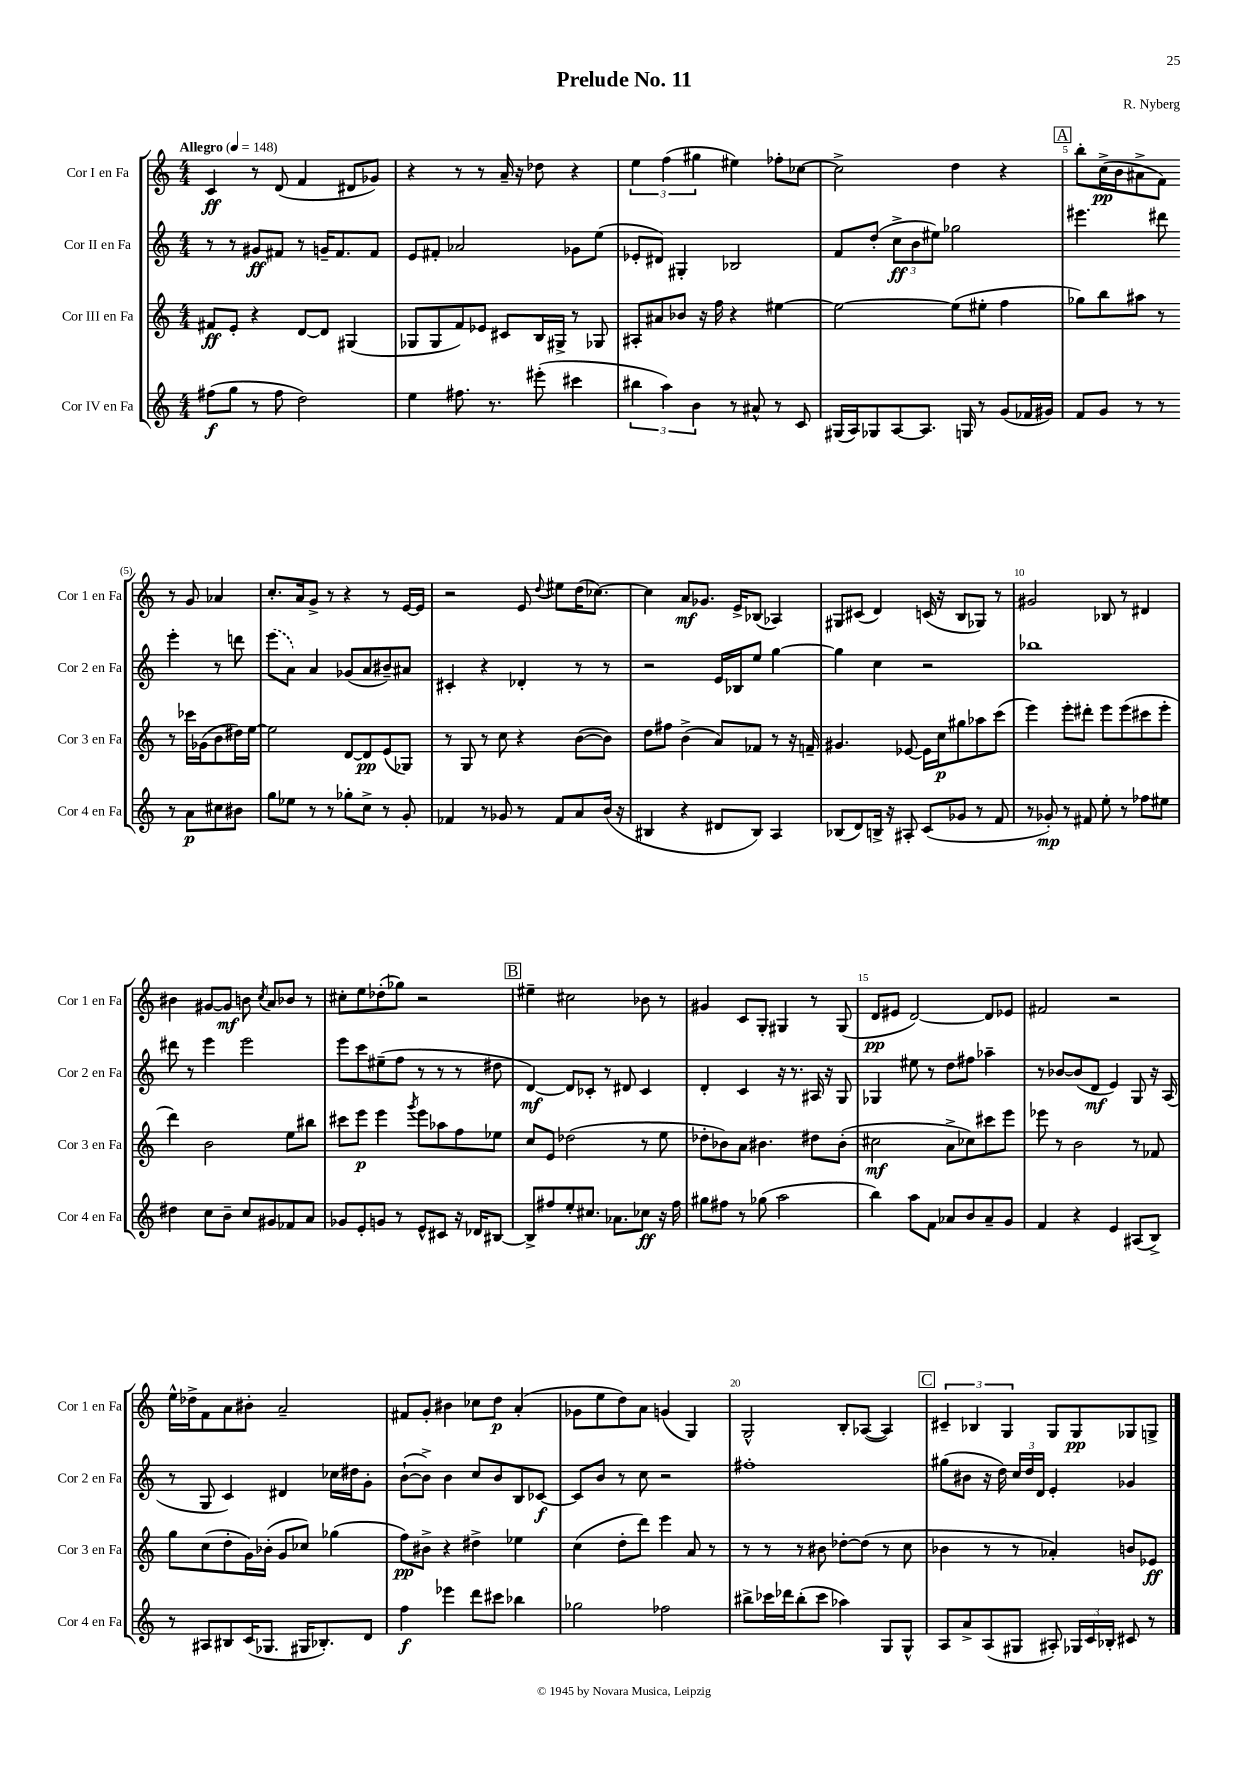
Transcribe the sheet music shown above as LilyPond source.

\header { title = "Prelude No. 11" composer = "R. Nyberg" }
<<
\new StaffGroup <<
\new Staff = "s0" \with { instrumentName = "Cor I en Fa" shortInstrumentName = "Cor 1 en Fa" } {
    \clef treble \key c \major \numericTimeSignature \time 4/4 \tempo "Allegro" 4 = 148
    \autoBeamOff c'4\ff r8 d'8( f'4 dis'8[ ges'8]) |
    r4 r8 r8 a'16-- r16 des''8 r4 |
    \tuplet 3/2 { e''4 f''4( gis''4 } eis''4) fes''8[-. ces''8]~ |
    ces''2-> d''4 r4 |
    \mark \markup { \box "A" } b''8[-. c''16->\pp( b'16 ais'8-> f'8]) r8 g'8 aes'4 |
    c''8.[-. a'16 g'8]-> r8 r4 r8 e'16[~ e'16] |
    r2 e'8 \appoggiatura { d''8 } eis''8[ d''16( ces''8.]~) |
    ces''4 a'8[\mf ges'8.] e'16[-> bes8]( aes4) |
    gis8[ cis'8]( d'4) c'16( r16 b8[ ges8]) r8 |
    gis'2 bes8 r8 dis'4 |
    bis'4 gis'8[~ gis'8]\mf b'8 \acciaccatura { c''8 } a'8[ bes'8] r8 |
    cis''8[-. e''8 des''8-.( ges''8]) r2 |
    \mark \markup { \box "B" } eis''4-- cis''2 bes'8 r8 |
    gis'4 c'8[ g8]-. gis4 r8 gis8( |
    d'8[\pp eis'8] d'2~) d'8[ ees'8] |
    fis'2 r2 |
    e''16[-^ des''16-> f'8 a'8 bis'8]-. a'2-- |
    fis'8[ g'8]-. bis'4 ces''8[ d''8]\p a'4-.( |
    ges'8[ e''8 d''8) a'8] g'4( g4) |
    g2-^ b8[-. aes8]~( aes4) |
    \mark \markup { \box "C" } \tuplet 3/2 { cis'4-- bes4 g4 } g8[ g8\pp ges8 g8]-> \bar "|." |
}
\new Staff = "s1" \with { instrumentName = "Cor II en Fa" shortInstrumentName = "Cor 2 en Fa" } {
    \clef treble \key c \major \numericTimeSignature \time 4/4
    \autoBeamOff r8 r8 gis'8[\ff fis'8] r8 g'16[-- fis'8. fis'8] |
    e'8[ fis'8]-. aes'2 ges'8[ e''8]( |
    ees'8[-. dis'8]) gis4-. bes2 |
    f'8[ d''8]-.( \tuplet 3/2 { c''8[->\ff b'8 eis''8]) } ges''2 |
    \mark \markup { \box "A" } eis'''4. dis'''8 eis'''4-. r8 d'''8 |
    \once \slurDashed e'''8[( a'8]) a'4 ges'8[( a'8 bis'8--) ais'8] |
    cis'4-. r4 des'4-. r8 r8 |
    r2 e'16[ bes16 e''8] g''4~ |
    g''4 c''4 r2 |
    bes''1 |
    dis'''8 r8 e'''4 e'''2 |
    e'''8[ c'''8 eis''8--( f''8] r8 r8 r8 dis''8 |
    \mark \markup { \box "B" } d'4~\mf) d'8[ ces'8]-. r8 dis'8 ces'4 |
    d'4-. c'4 r16 r8. ais16 r16 g8 |
    ges4 eis''8 r8 d''8[ fis''8] aes''4-- |
    r8 bes'8[~ bes'8( d'8]\mf e'4) g8 r16 a16( |
    r8 g8 c'4) dis'4 ces''16[ dis''16 g'8]-. |
    b'8[~-!( b'8]->) b'4 c''8[ b'8 b8 ces'8]~\f |
    ces'8[ b'8] r8 c''8 r2 |
    fis''1-. |
    \mark \markup { \box "C" } gis''8[( bis'8] r16 d''16) \tuplet 3/2 { c''16[ d''16 d'16] } e'4-. ges'4 \bar "|." |
}
\new Staff = "s2" \with { instrumentName = "Cor III en Fa" shortInstrumentName = "Cor 3 en Fa" } {
    \clef treble \key c \major \numericTimeSignature \time 4/4
    \autoBeamOff fis'8[\ff e'8]-. r4 d'8[~ d'8] gis4( |
    ges8[ ges8 f'8) ees'8] cis'8[ b16 gis16]-> r8 ges8 |
    ais8[-. ais'8 bes'8] r16 f''16 r4 eis''4~ |
    eis''2~ eis''8[( eis''8]-. f''4 |
    \mark \markup { \box "A" } ges''8[) b''8 ais''8] r8 r8 ces'''16[ ges'16( b'8 dis''16) e''16]~ |
    e''2 d'8[~ d'8\pp e'8( ges8]) |
    r8 g8 r8 c''8 r4 b'8[~( b'8]) |
    d''8[ fis''8] b'4->( a'8[) fes'8] r8 r16 f'16-- |
    gis'4. ees'8~ ees'16[ c''16\p gis''8 aes''8 c'''8]( |
    e'''4) e'''8[-. dis'''8]-. e'''8[ e'''8( cis'''8 e'''8]-. |
    d'''4) b'2 e''8[ bis''8] |
    cis'''8[ e'''8]\p e'''4 \acciaccatura { g'''8 } e'''8[ aes''8 f''8 ees''8] |
    \mark \markup { \box "B" } c''8[ e'8] des''2( r8 e''8 |
    des''8[-. bes'8) a'8] bis'4. dis''8[ bis'8]-.( |
    cis''2\mf a'8[-> ces''8) cis'''8 e'''8] |
    ees'''8 r8 b'2 r8 fes'8 |
    g''8[ c''8( d''8-. g'16) bes'16]-.( g'8[ ces''8]) ges''4( |
    f''8[\pp) bis'8]-> r4 dis''4-> ees''4 |
    c''4( d''8[-. d'''8]) e'''4 a'8 r8 |
    r8 r8 r8 bis'8 des''8[~-. des''8]( r8 c''8 |
    \mark \markup { \box "C" } bes'4 r8 r8 aes'4-.) b'8[ ees'8]\ff \bar "|." |
}
\new Staff = "s3" \with { instrumentName = "Cor IV en Fa" shortInstrumentName = "Cor 4 en Fa" } {
    \clef treble \key c \major \numericTimeSignature \time 4/4
    \autoBeamOff fis''8[\f( g''8] r8 fis''8 d''2) |
    e''4 fis''8. r8. eis'''8-.( cis'''4 |
    \tuplet 3/2 { bis''4 a''4) b'4 } r8 ais'8-^ r8 c'8 |
    gis16[( a16) ges8 a8~ a8.] g16 r8 g'8[( fes'16 gis'16]) |
    \mark \markup { \box "A" } f'8[ g'8] r8 r8 r8 a'8[\p cis''8 bis'8] |
    g''8[ ees''8] r8 r8 ges''8[-. c''8]-> r8 g'8-. |
    fes'4 r8 ges'8 r8 fes'8[ a'8 b'16]( r16 |
    bis4 r4 dis'8[ bis8]) a4 |
    bes8[( d'8) b16]-> r16 ais8-. c'8[( ges'8] r8 f'8 |
    r8 ges'8-.\mp) r8 fis'8 e''8-. r8 fes''8[ eis''8] |
    dis''4 c''8[ b'8]-- c''8[ gis'8 fes'8 a'8] |
    ges'8[ e'8-. g'8] r8 e'8[-^ cis'8] r16 des'16[ bis8]~ |
    \mark \markup { \box "B" } bis8[-> fis''8 e''8-. cis''8.] aes'8.[ ces''8]\ff r16 fis''16 |
    gis''8[ fis''8] r8 ges''8( a''2 |
    b''4) a''8[ f'8] aes'8[ b'8 aes'8-- g'8] |
    f'4 r4 e'4 ais8[( b8]->) |
    r8 ais8[ bis8 c'16( ges8.] gis16[ bes8.-.) d'8] |
    f''4\f ees'''4 d'''8[ cis'''8] bes''4 |
    ges''2 fes''2 |
    bis''8[-> ces'''16 des'''16 bis''8-.( ces'''8] aes''4) g8[ g8]-^ |
    \mark \markup { \box "C" } a8[ a'8-> a8( gis8] ais8-.) \tuplet 3/2 { ges16[ c'16 bes16]-. } cis'8 r8 \bar "|." |
}
>>
>>
\layout { \context { \Score \override BarNumber.break-visibility = ##(#f #t #t) barNumberVisibility = #(every-nth-bar-number-visible 5) } }
